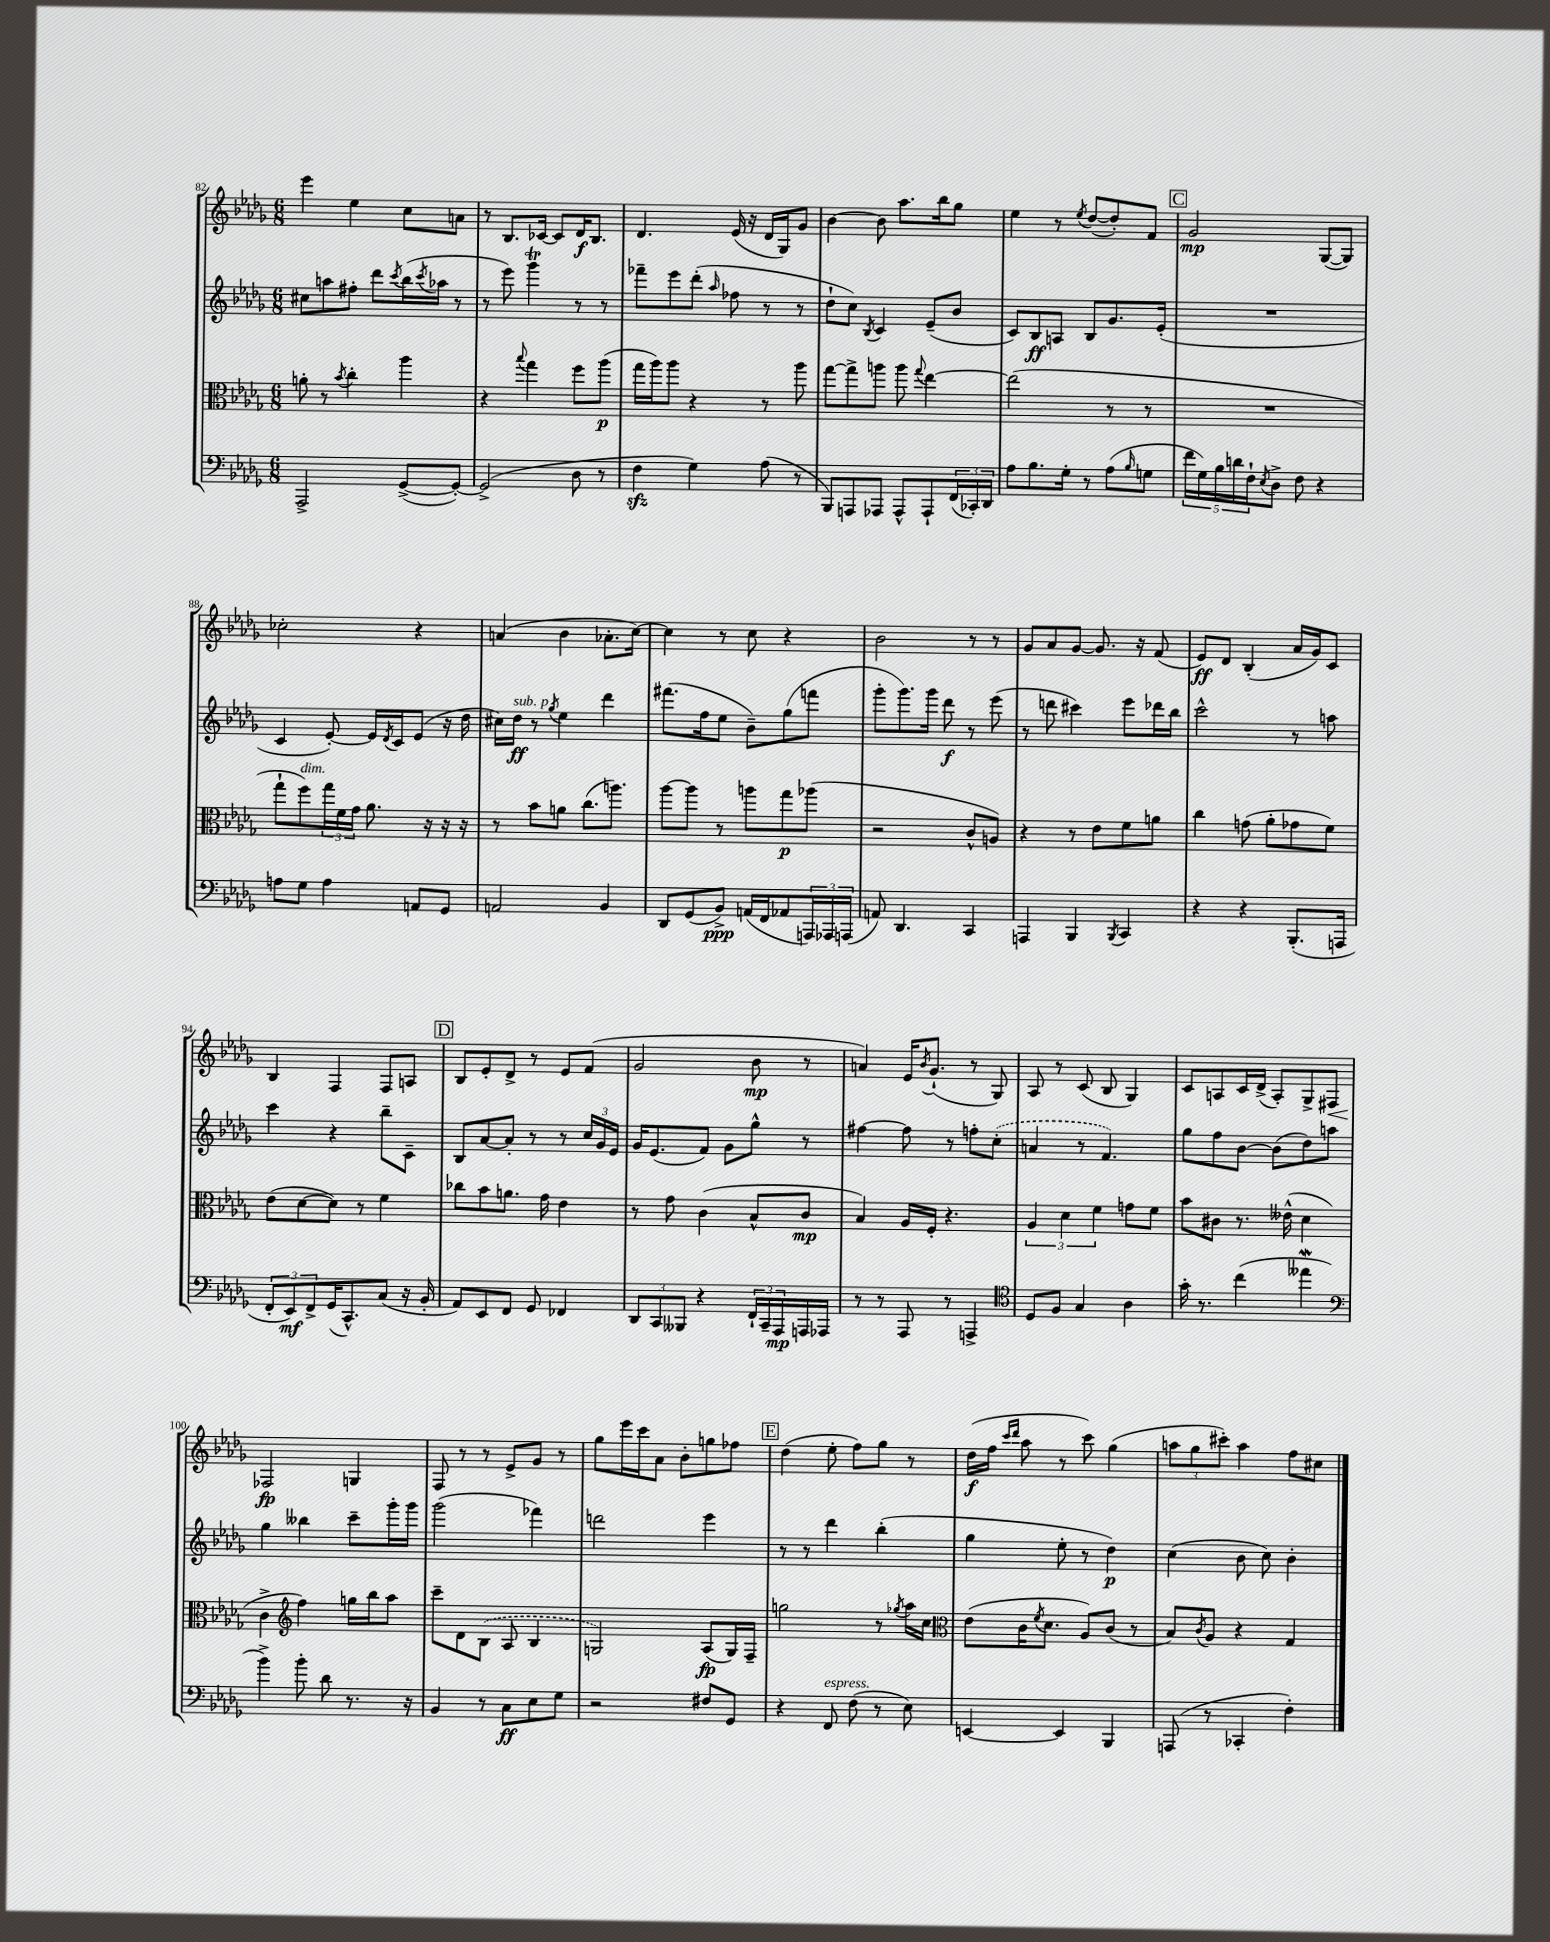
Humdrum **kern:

**kern	**kern	**kern	**kern
*staff4	*staff3	*staff2	*staff1
*clefF4	*clefC3	*clefG2	*clefG2
*k[b-e-a-d-g-]	*k[b-e-a-d-g-]	*k[b-e-a-d-g-]	*k[b-e-a-d-g-]
*M6/8	*M6/8	*M6/8	*M6/8
2AAA-^/	8a'\	8cc#\L	4eee-\
.	8r	8aa\	.
.	8qb-/	.	.
.	4cc'\	8ff#'\J	4ee-\
.	.	8ddd-\L	.
.	.	8qccc/	.
([8GG-^/L	4aa-\	(16bb-\L	8cc\L
.	.	8qccc/	.
.	.	16aa-\JJ	.
8GG-'/_J)	.	8r	8a\J
=	=	=	=
(2GG-^/]	4r	8r	8r
.	.	8eee-\)	8.B-/L
.	8qqbb-/	.	.
.	4gg-\	4ggg-\	.
.	.	.	[16c-/Jk
.	.	.	8c-/]L
8D-\	8ff\L	8r	16d-/K
.	.	.	8.B-/J
8r	(8aa-\J	8r	.
=	=	=	=
4F\	16gg-\LL	8fff-~\L	4.d-/
.	16aa-\J)	.	.
.	8aa-\J	8eee-\	.
4G-\)	4r	(8ddd-'\J	.
.	.	16qqaa-/	.
.	.	8ff-\	(16e-/
.	.	.	16r
(8A-\	8r	8r	16d-/LL
.	.	.	16G-/J)
8r	8aa-\	8r	8g-/J
=	=	=	=
8BBB-/L)	[8gg-\L	8dd-`\L	[4b-\
8AAA/	8gg-^\]	8cc\J)	.
.	.	8qB-/	.
8AAA-/J	8aa\J	4c/	8b-\]
8AAA-^^/L	8aa\	.	8.aa-\L
.	8qqgg-/	.	.
8AAA-`/	[4ee-\	(8e-~/L	.
.	.	.	16bb-\k
(24FF/L	.	8b-/J	8gg-\J
24CC-'/)	.	.	.
24DD-/JJ	.	.	.
=	=	=	=
8A-\L	(2ee-\]	8c/L)	4ee-\
8.B-\	.	8B-/	.
.	.	8A/J	8r
16G-'\Jk	.	.	.
.	.	.	8qee-/
8r	.	8B-/L	([8dd-/L
(8A-\L	8r	8.g-/	8dd-'/])
16qqB-/	.	.	.
8G\J	8r	.	8f/J
.	.	(16e-'/Jk	.
=	=	=	=
20f\LL	2.r	2.r	2g-/
20G-\)	.	.	.
20B-\	.	.	.
20d\	.	.	.
20F`\J	.	.	.
8qE-/	.	.	.
8D-^\J	.	.	.
8F\	.	.	.
4r	.	.	([8G-/L
.	.	.	8G-/]J)
=	=	=	=
8A\L	8gg-`\L	4c/	2cc-'\
8G-\J	8ff\)	.	.
4A\	24gg-\L	[8e-'/)	.
.	24f\	.	.
.	24g-\JJ	.	.
.	8.a-\	16e-/]LL	.
.	.	8qd-/	.
.	.	16c/J	.
8AA/L	.	(8e-/J	4r
.	16r	.	.
8GG-/J	16r	16r	.
.	16r	16dd-\	.
=	=	=	=
2AA/	8r	16cc#\LL)	(4a/
.	.	16dd-\JJ	.
.	8b-\L	8r	.
.	.	8qgg-/	.
.	8a\J	4ee-\	4b-\
.	(8.cc\L	.	.
4BB-/	.	4ddd-\	8.a-'\L
.	8.aa\J)	.	.
.	.	.	[16cc\Jk)
=	=	=	=
8DD-/L	[8aa-\L	(8.fff#\L	4cc\]
(8GG-/	8aa-\]J	.	.
.	.	16ff\k	.
8BB-^/J)	8r	8ee-\J	8r
(16AA/LL	8aa\L	8b-~\L)	8cc\
16FF/J	.	.	.
8AA-/	8gg-\	(8gg-\	4r
24AAA/L)	(8aa-\J	8fff\J	.
24AAA-/	.	.	.
(24AAA/JJ	.	.	.
=	=	=	=
8AA/)	2r	8ggg-'\L	2b-\
4.DD-/	.	8.ggg-\)	.
.	.	16ggg-\Jk	.
.	.	8ddd-\	.
4CC/	8c^^/L	8r	8r
.	8A/J)	(8eee-\	8r
=	=	=	=
4AAA/	4r	8r	8g-/L
.	.	8ddd\	8a-/
4BBB-/	8r	4ccc#\)	[8g-/J
.	8e-\L	.	8.g-/]
8qBBB-/	.	.	.
4CC/	8f\	8eee-\L	.
.	.	.	16r
.	8a\J	16ddd-\L	(8f/
.	.	16bb-\JJ	.
=	=	=	=
4r	4cc\	2ccc^^\	8e-/L)
.	.	.	8d-/J
4r	(8g\	.	(4B-'/
.	8a-'\L	.	.
(8.BBB-'/L	8g-\	8r	16a-/LL
.	.	.	16g-/J)
.	8f\J)	8aa\	8c/J
16AAA/Jk	.	.	.
=	=	=	=
12FF'/L	(8e-\L	4ccc\	4B-/
12EE-/)	.	.	.
.	[8d-\	.	.
12FF^/	.	.	.
(16GG-/K	8d-\]J)	4r	4F/
8.CC^^/)	.	.	.
.	8r	.	.
(8C/J	4f\	8bb-~\L	8F/L
16r	.	8c~\J	8A/J
16BB-'/	.	.	.
=	=	=	=
8AA-/L)	8cc-\L	8B-/L	8B-/L
8EE-/	8b-\	[8a-/	8e-'/
8FF/J	8.a\J	8a-'/]J	8d-^/J
8GG-/	.	8r	8r
.	16g-\	.	.
4FF-/	4e-\	8r	8e-/L
.	.	24cc/LL	(8f/J
.	.	24g-/	.
.	.	24e-/JJ	.
=	=	=	=
12DD-/L	8r	16g-/LK	2g-/
.	.	(8.e-/	.
12CC/	.	.	.
.	8g-\	.	.
12BBB--/J	.	.	.
4r	(4c\	8f/J)	.
.	.	8g-\L	.
24FF`/LL	8B-^^/L	8gg-^^\J	8b-\
24CC~/	.	.	.
24AAA-/	.	.	.
16AAA/	8c/J	8r	8r
16AAA-/JJ	.	.	.
=	=	=	=
8r	4B-/)	[4ff#\	4a/)
8r	.	.	.
8AAA-/	16A-/LL	8ff#\]	16e-/LK
.	.	.	8qb-/
.	16F'/JJ	.	(8.g-`/J
8r	4.r	8r	.
4AAA^/	.	8ff'\L	8r
.	.	(8cc'\J	8G-/)
=	=	=	=
*clefC4	*	*	*
8D-/L	6A-/	4a/	8A-/
8F/J	.	.	8r
.	6d-\	.	.
4G-/	.	8r	(8c/
.	6f\	.	.
.	.	4.f/)	8B-/
4A-\	8g\L	.	4G-/)
.	8f\J	.	.
=	=	=	=
16g-'\	8b-\L	8gg-\L	8c/L
8.r	.	.	.
.	8c#\J	8ff\	8A/
(4cc\	8.r	[8b-\J	16c/L
.	.	.	(16d-^/JJ
.	.	(8b-\]L	8A'/L)
.	(16e--^^\	.	.
4ee--\	4d-\	8dd-\)	8G-^/
.	.	8aa\J	8F#/J
=	=	=	=
*clefF4	*	*	*
4b-^\)	4c^\	4gg-\	2F-/
*	*clefG2	*	*
8b-'\	4ff\)	4bb--\	.
8d-\	.	.	.
8.r	16gg\LL	8ccc~\L	4G/
.	16bb-\J	.	.
.	8aa-\J	16ggg-'\L	.
16r	.	16ggg-\JJ	.
=	=	=	=
4BB-/	8ccc~\L	(2ggg-\	8F/
.	8d-\	.	8r
8r	(8B-\J	.	8r
8C\L	8A-/	.	8e-^/L
8E-\	4B-/	4fff-\)	8g-/J
8G-\J	.	.	8r
=	=	=	=
2r	2G/)	2ddd\	8gg-\L
.	.	.	16eee-\L
.	.	.	16ccc\J
.	.	.	8a-\J
.	.	.	8b-'\L
8F#/L	(8A-/L	4eee-\	8gg\
8GG-/J	16G/L)	.	8ff-\J
.	16F~/JJ	.	.
=	=	=	=
4r	2gg\	8r	(4dd-\
.	.	8r	.
8FF/	.	4ddd-\	8ee-'\
(8F\	.	.	8ff\L)
8r	8r	(4bb-'\	8gg-\J
.	8qgg-/	.	.
8E-\)	16aa-\LL	.	8r
.	16cc\JJ	.	.
=	=	=	=
*	*clefC3	*	*
[4EE/	(8e-\L	4gg-\	(16dd-\LL
.	.	.	16ff\JJ
.	.	.	16qqccc/LL
.	.	.	16qqddd-/JJ
.	16c\K	.	8aa-\
.	8qf/	.	.
.	8.d-\J	.	.
4EE/]	.	8ee-'\	8r
.	8A-/L)	8r	8ccc\)
4BBB-/	(8c/J	4dd-\)	(4gg-\
.	8r	.	.
=	=	=	=
(8AAA/	8B-/L)	(4cc\	12aa\L
.	.	.	12gg-\
.	8qc/	.	.
8r	8A-/J	.	.
.	.	.	12ccc#'\J)
4CC-'/	4r	8b-\	4aa\
.	.	8cc\)	.
4F'\)	4G-/	4b-'\	8ff\L
.	.	.	8cc#\J
==	==	==	==
*-	*-	*-	*-
